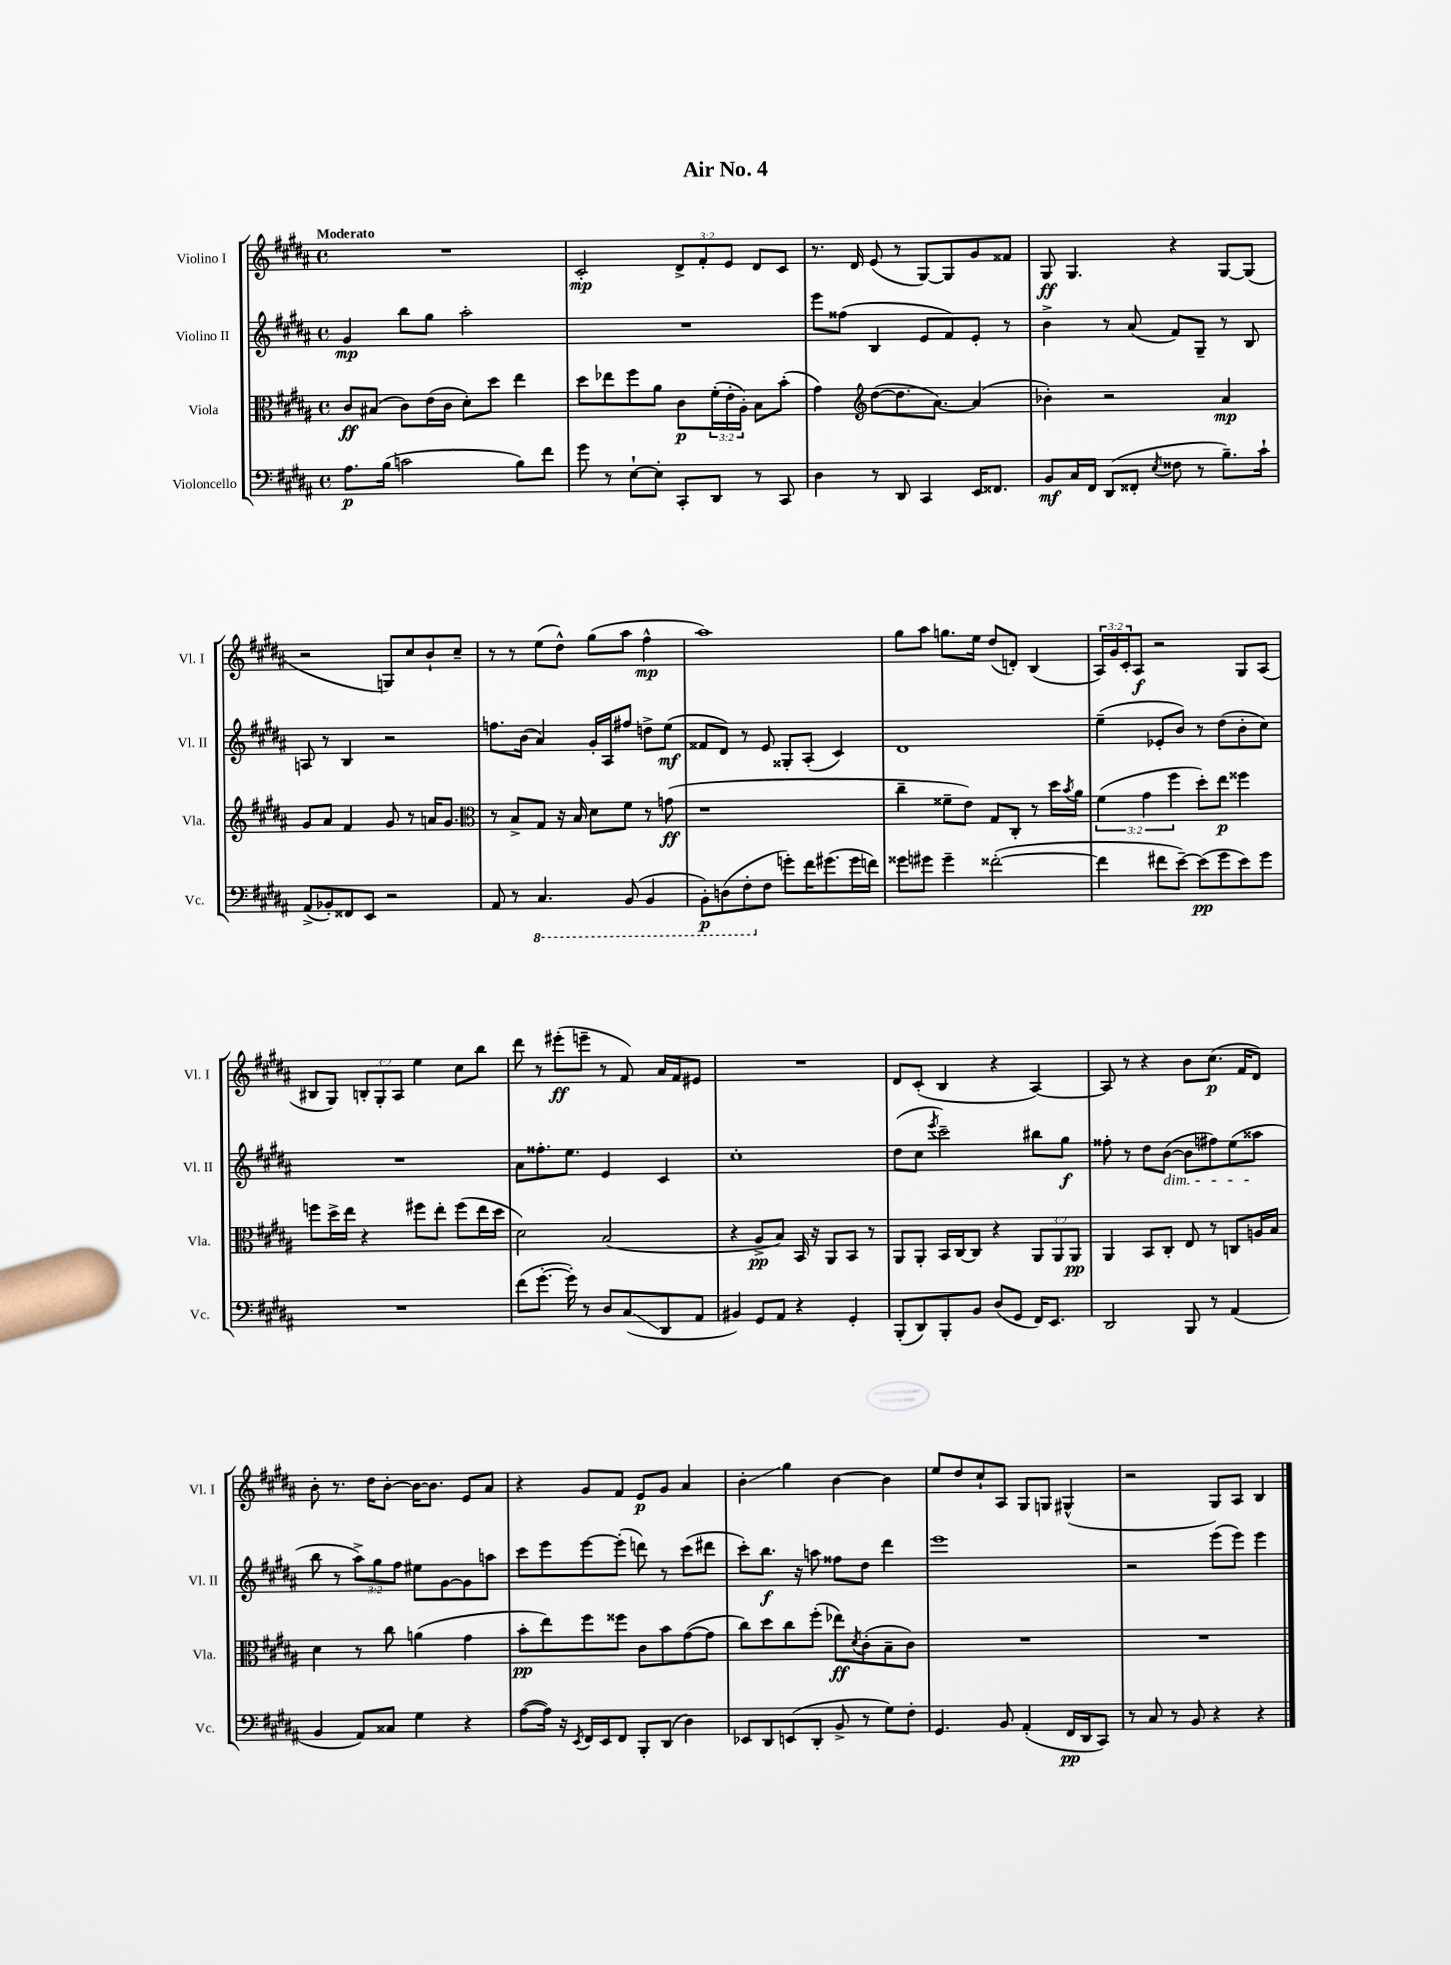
\header { title = "Air No. 4" }
<<
\new StaffGroup <<
\new Staff = "s0" \with { instrumentName = "Violino I" shortInstrumentName = "Vl. I" } {
    \clef treble \key b \major \defaultTimeSignature \time 4/4 \override Staff.TupletNumber.text = #tuplet-number::calc-fraction-text \tempo "Moderato"
    R1 |
    cis'2-.\mp \tuplet 3/2 { dis'8-> fis'8-. e'8 } dis'8 cis'8 |
    r8. dis'16 e'8( r8 gis8~) gis8 gis'8 fisis'8 |
    gis8\ff gis4. r4 gis8~ gis8( |
    r2 g8) cis''8 b'8-! cis''8-- |
    r8 r8 e''8( dis''8-^) gis''8( ais''8 fis''4-^\mp |
    ais''1) |
    gis''8 ais''8 g''8. e''16 dis''8( d'8-.) b4( |
    \tuplet 3/2 { ais16) gis'16 cis'16-. } ais8\f r2 gis8 ais8( |
    bis8 gis8) \tuplet 3/2 { b8-. gis8-. ais8 } e''4 cis''8 b''8 |
    dis'''8 r8 eis'''8-.\ff( e'''8-- r8 fis'8) ais'16 fis'16 eis'8 |
    R1 |
    dis'8 cis'8-.( b4 r4 ais4~) |
    ais8 r8 r4 b'8 cis''8.\p( fis'16 dis'8) |
    b'8-. r8. dis''16 b'8~-. b'16~ b'8. e'8 ais'8 |
    r4 gis'8 fis'8 e'8\p gis'8 ais'4 |
    b'4-.\glissando gis''4 b'4~ b'4 |
    e''8 dis''8 cis''8-! ais8 gis8 g8 gis4-^( |
    r2 gis8) ais8 b4 \bar "|." |
}
\new Staff = "s1" \with { instrumentName = "Violino II" shortInstrumentName = "Vl. II" } {
    \clef treble \key b \major \defaultTimeSignature \time 4/4 \override Staff.TupletNumber.text = #tuplet-number::calc-fraction-text
    gis'4\mp b''8 gis''8 ais''2-. |
    R1 |
    e'''8 fisis''8( b4 e'8 fis'8) e'8-. r8 |
    b'4-> r8 ais'8( fis'8) gis8-- r8 b8 |
    a8 r8 b4 r2 |
    f''8. b'16( ais'4) gis'16-. ais16 fis''8 d''8-> e''8\mf( |
    fisis'8 dis'8) r8 e'8 gisis8-. ais8-.( cis'4) |
    dis'1 |
    e''4--( ees'8-. b'8) r8 dis''8( b'8-. cis''8) |
    R1 |
    ais'8 fisis''8.-. e''8. e'4 cis'4 |
    cis''1-. |
    dis''8( cis''8 \acciaccatura { e'''8 } cis'''2--) bis''8 gis''8\f |
    fisis''8-. r8 dis''8 b'8~\dim( b'8 fis''8) e''8( aisis''8\! |
    b''8 r8 \tuplet 3/2 { ais''8->) gis''8 fis''8 } eis''8 gis'8~ gis'8 a''8 |
    cis'''8 e'''8 e'''8~ e'''8-.( d'''8) r8 cis'''8( dis'''8 |
    cis'''8-.) b''8.\f r16 a''8 fisis''8 dis''8 dis'''4 |
    e'''1 |
    r2 e'''8( e'''8) e'''4 \bar "|." |
}
\new Staff = "s2" \with { instrumentName = "Viola" shortInstrumentName = "Vla." } {
    \clef alto \key b \major \defaultTimeSignature \time 4/4 \override Staff.TupletNumber.text = #tuplet-number::calc-fraction-text
    cis'8\ff bis8( cis'8) e'16( cis'16 dis'8-.) dis''8 e''4 |
    dis''8 ees''8 fis''8 ais'8 cis'8\p \tuplet 3/2 { fis'16-.( e'16-. ais16-.) } b8 b'8-.( |
    gis'4) \clef treble dis''8~( dis''8. ais'8.~) ais'4( |
    bes'4-.) r2 ais'4\mp |
    gis'8 ais'8 fis'4 gis'8 r8 a'16 gis'8. |
    \clef alto r8 b8-> gis8 r16 b16 dis'8 fis'8 r8 g'8\ff( |
    r1 |
    cis''4-- fisis'8-- e'8) gis8 cis8-. r8 dis''16 \acciaccatura { b'8 } ais'16 |
    \tuplet 3/2 { fis'4( gis'4 fis''4 } dis''8-.) e''8\p fisis''4 |
    f''8 dis''16-> e''16 r4 fis''8 e''8-. fis''8( e''16 dis''16 |
    dis'2) b2( |
    r4 ais8->\pp b8) b,16 r16 ais,8 b,8 r8 |
    ais,8 ais,8-. b,16 cis16~ cis8 r4 \tuplet 3/2 { ais,8 ais,8 ais,8\pp } |
    ais,4 b,8 cis8-. e8 r8 c8 a16 b16 |
    dis'4 r8 cis''8 a'4( gis'4 |
    b'8-.\pp e''8) fis''8 fisis''8 cis'8 b'8 gis'8~( gis'8 |
    cis''8) dis''8 cis''8 fis''8-.( ees''8\ff) \acciaccatura { dis'8 } cis'8-.( b8-- cis'8) |
    R1 |
    R1 \bar "|." |
}
\new Staff = "s3" \with { instrumentName = "Violoncello" shortInstrumentName = "Vc." } {
    \clef bass \key b \major \defaultTimeSignature \time 4/4
    ais8.\p b16( c'2 b8) fis'8 |
    gis'8 r8 e8~-! e8-. cis,8-. dis,8 r8 cis,8 |
    dis4 r8 dis,8 cis,4 e,16 fisis,8. |
    b,8\mf cis16 fis,16 dis,8( fisis,8-. \acciaccatura { e8 } fisis8 r8 b8.--) cis'16-! |
    ais,8->( bes,8-.) fisis,8 e,8 r2 |
    ais,8 r8 \ottava #-1 cis,4. b,,8( b,,4 |
    b,,8-.\p) d,8( fis,8-. \ottava #0 fis8 g'8-.) fis'16 gis'8.( gis'16 f'16) |
    gisis'8 gis'8 gis'4-- fisis'2~-.( |
    fisis'4 fis'8 e'8~--) e'8\pp( gis'8 e'8) gis'8 |
    R1 |
    fis'8( gis'8.~-. gis'16-.) r8 dis8 cis8\glissando( dis,8 ais,8 |
    bis,4) gis,8 ais,8 r4 gis,4-. |
    b,,8-.( dis,8) b,,8-. b,8 dis8( gis,8 fis,16) e,8. |
    dis,2 b,,8 r8 ais,4( |
    b,4 ais,8) cisis8 gis4 r4 |
    ais8~( ais16) r16 \acciaccatura { e,8 } fis,16 e,16 fis,8 b,,8-. dis,8( dis4) |
    ees,8 dis,8 e,8( dis,8-. b,8-> r8 gis8) fis8-. |
    gis,4. b,8 ais,4-.( fis,16\pp dis,16 cis,8) |
    r8 cis8 r8 b,8 r4 r4 \bar "|." |
}
>>
>>
\layout { \context { \Score \remove "Bar_number_engraver" } }
